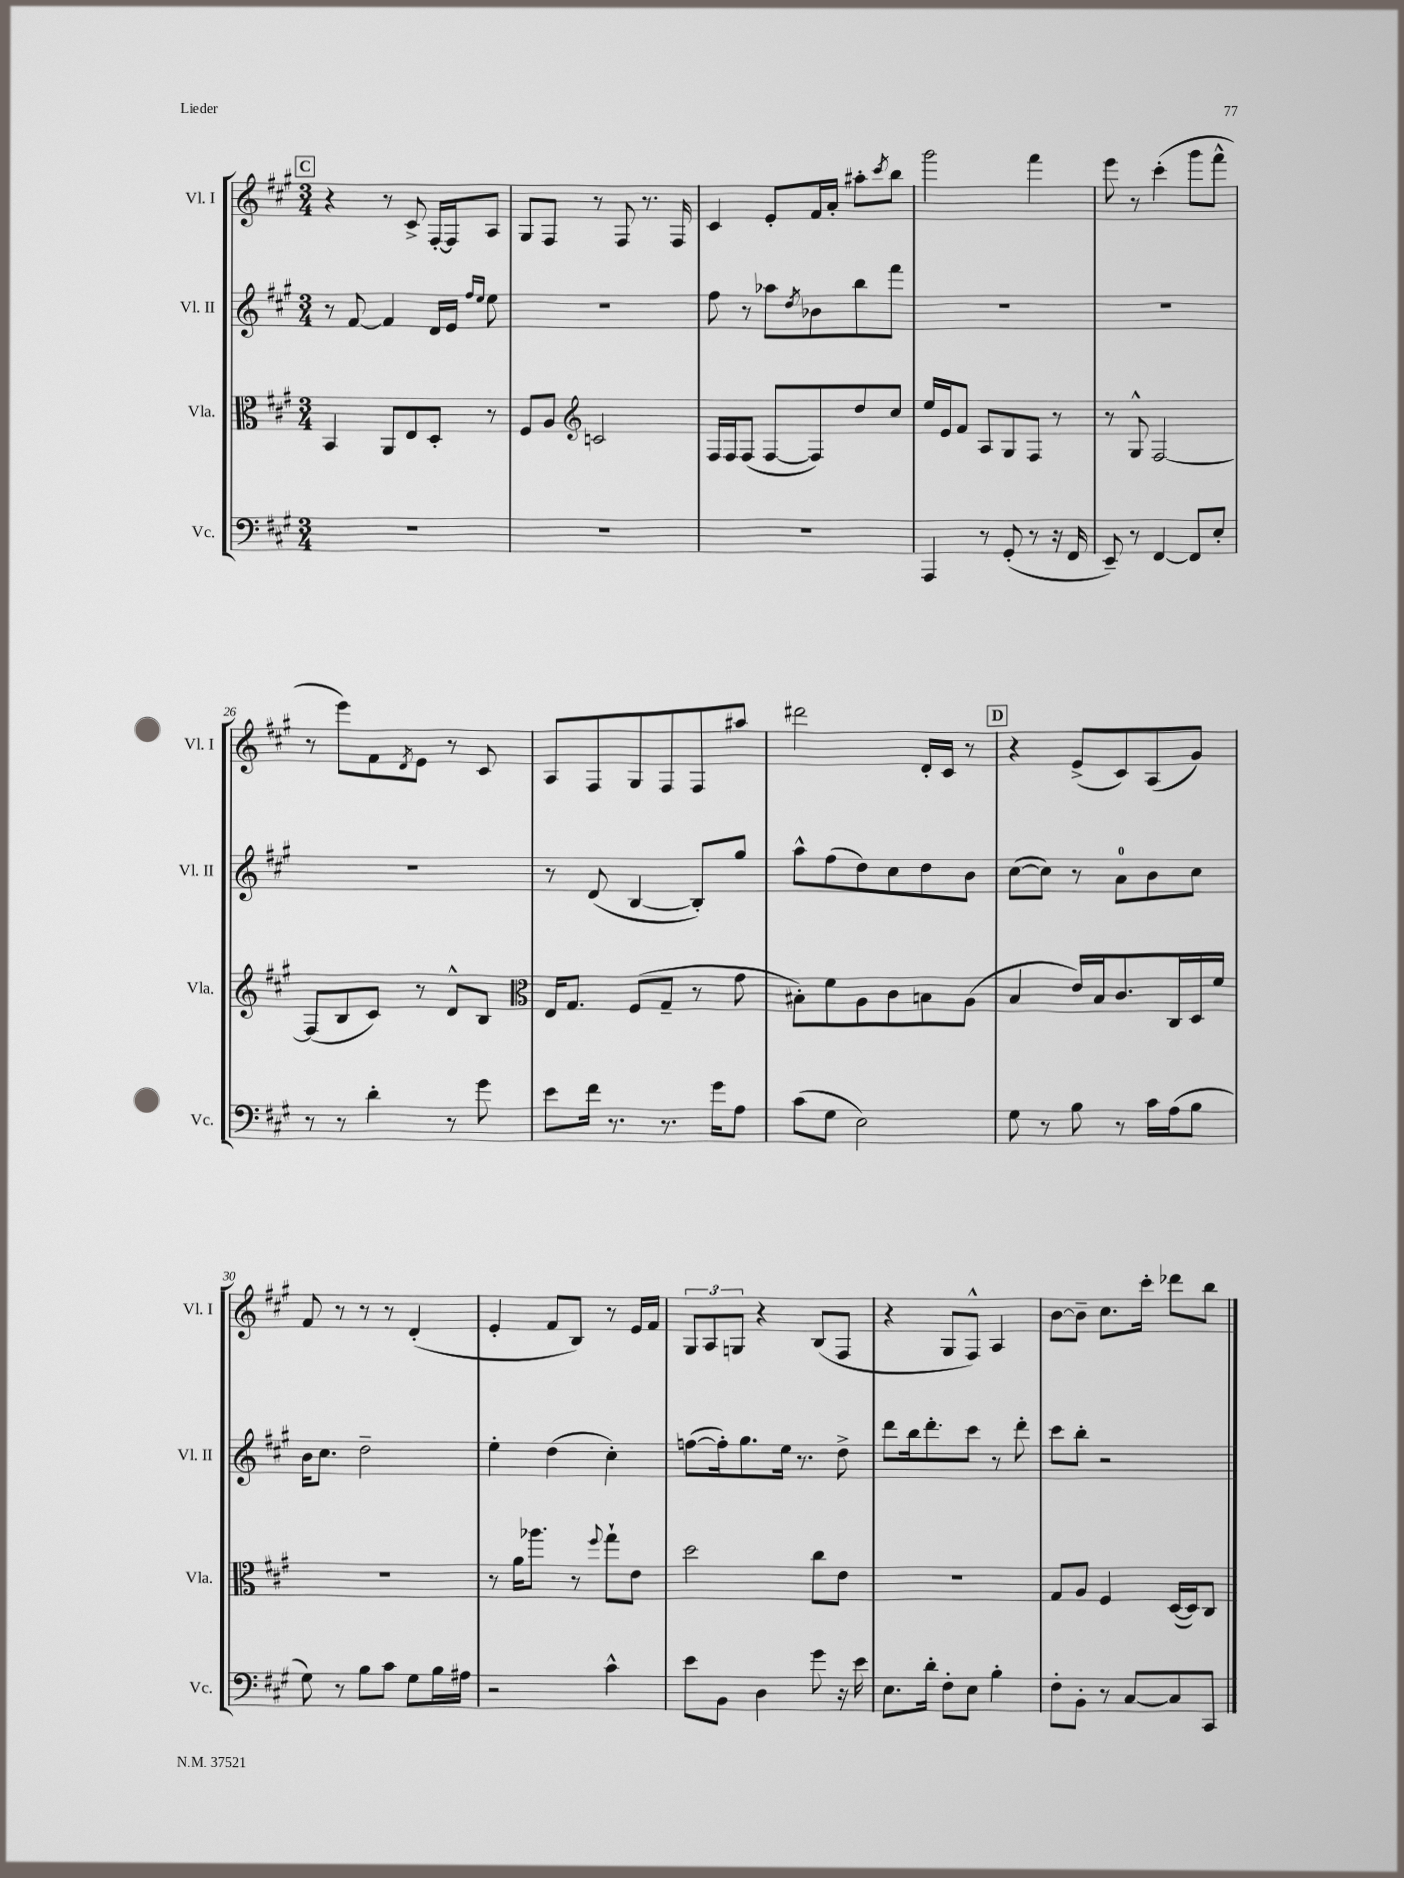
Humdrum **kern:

**kern	**kern	**kern	**kern
*staff4	*staff3	*staff2	*staff1
*clefF4	*clefC3	*clefG2	*clefG2
*k[f#c#g#]	*k[f#c#g#]	*k[f#c#g#]	*k[f#c#g#]
*M3/4	*M3/4	*M3/4	*M3/4
2.r	4BB	8r	4r
.	.	[8f#	.
.	8AA	4f#]	8r
.	8E	.	8c#^
.	8D'	16d	[16F#'
.	.	16e	16F#]
.	.	16qqff#	.
.	.	16qqee	.
.	8r	8ee	8A
=	=	=	=
2.r	8F#	2.r	8G#
.	8A	.	8F#
*	*clefG2	*	*
.	2c	.	8r
.	.	.	8F#
.	.	.	8.r
.	.	.	16F#
=	=	=	=
2.r	16F#	8ff#	4c#
.	16F#	.	.
.	(8F#	8r	.
.	[8F#	8aa-	8e'
.	.	8qdd	.
.	8F#])	8b-	16f#
.	.	.	16a'
.	8dd	8bb	8aa#'
.	.	.	8qccc#
.	8cc#	8fff#	8bb
=	=	=	=
4AAA	16ee	2.r	2ggg#
.	16e	.	.
.	8f#	.	.
8r	8A	.	.
(8GG#'	8G#	.	.
8r	8F#	.	4fff#
16r	8r	.	.
16FF#	.	.	.
=	=	=	=
8EE~)	8r	2.r	8eee
8r	8G#^^	.	8r
[4FF#	[2F#	.	(4ccc#'
8FF#]	.	.	8ggg#
8E'	.	.	8fff#^^
=	=	=	=
8r	(8F#]	2.r	8r
8r	8B	.	8eee)
4d'	8c#)	.	8f#
.	.	.	8qd
.	8r	.	8e
8r	8d^^	.	8r
8g#	8B	.	8c#
=	=	=	=
*	*clefC3	*	*
8e	16E	8r	8A
.	8.G#	.	.
16f#	.	(8d	8F#
8.r	.	.	.
.	(8F#	[4B	8G#
8.r	8G#~	.	8F#
.	8r	8B'])	8F#
16g#	.	.	.
8A	8g#	8gg#	8aa#
=	=	=	=
(8c#	8B#')	8aa^^	2ddd#
8G#	8f#	(8ff#	.
2E)	8A	8dd)	.
.	8c#	8cc#	.
.	8B	8dd	16d'
.	.	.	16c#
.	(8A	8b	8r
=	=	=	=
8G#	4B	([8cc#	4r
8r	.	8cc#])	.
8B	16e)	8r	(8e^
.	16B	.	.
8r	8.c#	8a	8c#)
16c#	.	8b	(8A
(16A	16C#	.	.
8B	16D	8cc#	8g#)
.	16f#	.	.
=	=	=	=
8G#)	2.r	16b	8f#
.	.	8.cc#	.
8r	.	.	8r
8B	.	2dd~	8r
8c#	.	.	8r
8G#	.	.	(4d'
16B	.	.	.
16A#	.	.	.
=	=	=	=
2r	8r	4ee'	4e'
.	16a	.	.
.	8.aa-	.	.
.	.	(4dd	8f#
.	8r	.	8B)
.	8qqff#	.	.
4c#^^	8gg#`	4cc#')	8r
.	8e	.	16e
.	.	.	16f#
=	=	=	=
8e	2dd	([8ff	12G#
.	.	.	12A
8BB	.	16ff'])	.
.	.	.	12G
.	.	8.gg#	.
4D	.	.	4r
.	.	16ee	.
.	.	8.r	.
8g#	8cc#	.	(8B
16r	8e	8dd^	8F#
16e	.	.	.
=	=	=	=
8.E	2.r	8ddd	4r
.	.	16bb	.
16d'	.	8.ddd'	.
8F#'	.	.	8G#
8E	.	8ccc#	8F#^^)
4B'	.	8r	4A
.	.	8ddd'	.
=	=	=	=
8F#'	8G#	8ccc#	[8b
8BB'	8A	8bb'	8b~]
8r	4F#	2r	8.cc#
[8C#	.	.	.
.	.	.	16ccc#'
8C#]	([16D	.	8ddd-
.	16D])	.	.
8CC#	8C#	.	8bb
==	==	==	==
*-	*-	*-	*-
